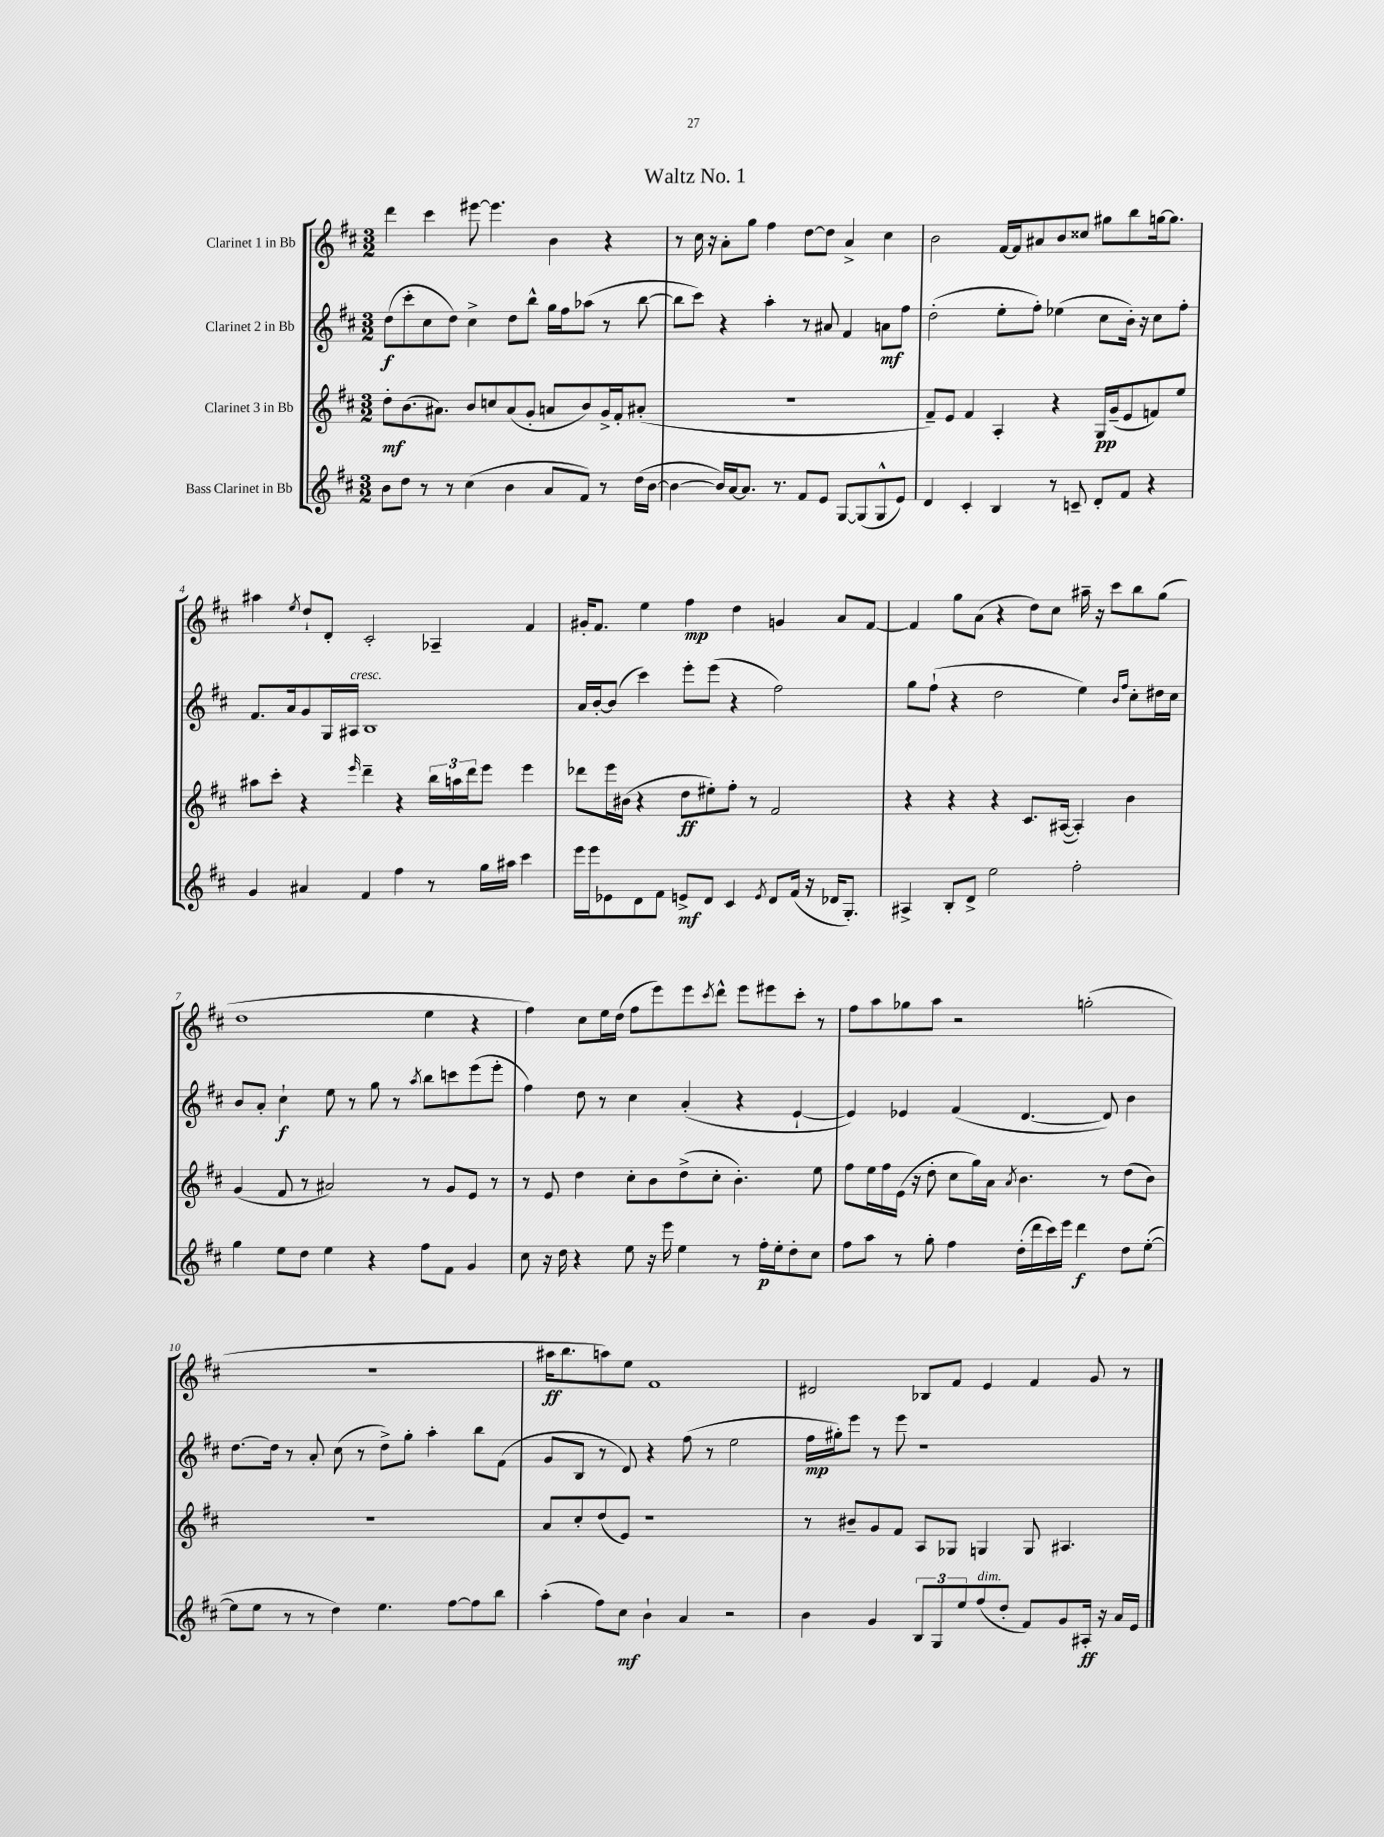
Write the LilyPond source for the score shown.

\header { title = "Waltz No. 1" }
<<
\new StaffGroup <<
\new Staff = "s0" \with { instrumentName = "Clarinet 1 in Bb" } {
    \clef treble \key d \major \numericTimeSignature \time 3/2
    d'''4 cis'''4 eis'''8~ eis'''4. b'4 r4 |
    r8 cis''16 r16 a'8-. g''8 fis''4 d''8~ d''8 a'4-> cis''4 |
    b'2 fis'16~ fis'16 ais'8 b'8 cisis''8 gis''8 b''8 g''16~ g''8. |
    ais''4 \acciaccatura { e''8 } d''8-! d'8-. cis'2-. aes4-- fis'4 |
    gis'16-. fis'8. e''4 fis''4\mp d''4 g'4 a'8 fis'8~ |
    fis'4 g''8 a'8( r4 d''8) cis''8 ais''16-- r16 cis'''8 b''8 g''8( |
    d''1 e''4 r4 |
    fis''4) cis''8 e''16 d''16( fis''8 e'''8) e'''8 \acciaccatura { cis'''8 } d'''8-^ e'''8 eis'''8 cis'''8-. r8 |
    fis''8 a''8 ges''8 a''8 r2 g''2-.( |
    R1. |
    ais''16\ff b''8. a''8) e''8 fis'1 |
    dis'2 bes8 fis'8 e'4 fis'4 g'8 r8 \bar "|." |
}
\new Staff = "s1" \with { instrumentName = "Clarinet 2 in Bb" } {
    \clef treble \key d \major \numericTimeSignature \time 3/2
    d''8\f( cis'''8-. cis''8 d''8) cis''4-> d''8 b''8-^ g''16 fis''16 aes''8( r8 b''8~ |
    b''8 cis'''8) r4 a''4-. r8 ais'8 fis'4 a'8\mf fis''8 |
    d''2-.( e''8-. fis''8-.) ees''4( cis''8 b'16-.) r16 cis''8 fis''8-. |
    fis'8. a'16 g'8 g16 ais16^\markup { \italic "cresc." } b1 |
    a'16 b'16~-. b'8( cis'''4) e'''8-. e'''8( r4 fis''2) |
    g''8 fis''8-!( r4 d''2 e''4) \grace { b'16 fis''16 } cis''8-. dis''16 cis''16 |
    b'8 a'8-. cis''4-!\f e''8 r8 g''8 r8 \acciaccatura { a''8 } b''8 c'''8 e'''8( e'''8-. |
    fis''4) d''8 r8 cis''4 a'4-.( r4 e'4~-! |
    e'4) ees'4 fis'4( d'4.~ d'8) b'4 |
    d''8.~ d''16 r8 a'8-. cis''8( r8 d''8->) g''8-. a''4-. b''8 fis'8( |
    g'8 b8 r8 d'8) r4 fis''8( r8 e''2 |
    fis''16\mp gis''16-.) e'''8 r8 e'''8 r1 \bar "|." |
}
\new Staff = "s2" \with { instrumentName = "Clarinet 3 in Bb" } {
    \clef treble \key d \major \numericTimeSignature \time 3/2
    d''8-.\mf b'8.( ais'8.) b'8 c''8 ais'8( g'8-. a'8 b'8) g'16-> fis'16-. ais'8-.( |
    R1. |
    fis'8--) e'8 fis'4 a4-. r4 g16\pp g'16--( e'8 f'8) e''8 |
    ais''8 cis'''8-. r4 \grace { e'''16 } d'''4-- r4 \tuplet 3/2 { b''16 a''16 d'''16 } e'''8 e'''4 |
    des'''8 e'''16 bis'16( r4 d''8\ff eis''8-.) fis''8-. r8 fis'2 |
    r4 r4 r4 cis'8. ais16~( ais4-.) b'4 |
    g'4( fis'8 r8 ais'2) r8 g'8 e'8 r8 |
    r8 e'8 d''4 cis''8-. b'8 d''8->( cis''8-. b'4.-.) e''8 |
    fis''8 e''16 fis''16 e'16( r16 d''8-. cis''8 g''16) a'16 \acciaccatura { a'8 } b'4. r8 d''8( b'8) |
    R1. |
    a'8 cis''8-. d''8( e'8) r1 |
    r8 bis'8-- g'8 fis'8 a8 ges8 g4 g8 ais4. \bar "|." |
}
\new Staff = "s3" \with { instrumentName = "Bass Clarinet in Bb" } {
    \clef treble \key d \major \numericTimeSignature \time 3/2
    b'8 d''8 r8 r8 cis''4( b'4 a'8 fis'8) r8 d''16( b'16~ |
    b'4~ b'16) a'16~ a'8. r8. fis'8 e'8 g8~ g8( g8-^ e'8) |
    d'4 cis'4-. b4 r8 c'8-- d'8-. fis'8 r4 |
    g'4 ais'4 fis'4 fis''4 r8 g''16 ais''16 cis'''4 |
    e'''16 e'''16 ees'8 d'8 fis'8 e'8->\mf d'8 cis'4 \acciaccatura { e'8 } d'8 fis'16( r16 des'16 g8.-.) |
    ais4-> b8-. d'8-> e''2 fis''2-. |
    g''4 e''8 d''8 e''4 r4 fis''8 fis'8 g'4 |
    cis''8 r16 d''16 r4 e''8 r16 e'''16 e''4 r8 fis''16-.\p e''16-. d''8-. cis''8 |
    fis''8 a''8 r8 g''8-. fis''4 d''16-.( d'''16 cis'''16) e'''16 d'''4\f d''8 e''8~-.( |
    e''8 e''8 r8 r8 d''4) e''4. fis''8~ fis''8 b''8 |
    a''4-.( fis''8) cis''8\mf b'4-! a'4 r2 |
    b'4 g'4 \tuplet 3/2 { b8 g8 e''8 } fis''8^\markup { \italic "dim." }( d''8-. fis'8) g'8 ais16-.\ff r16 a'16 e'16 \bar "|." |
}
>>
>>
